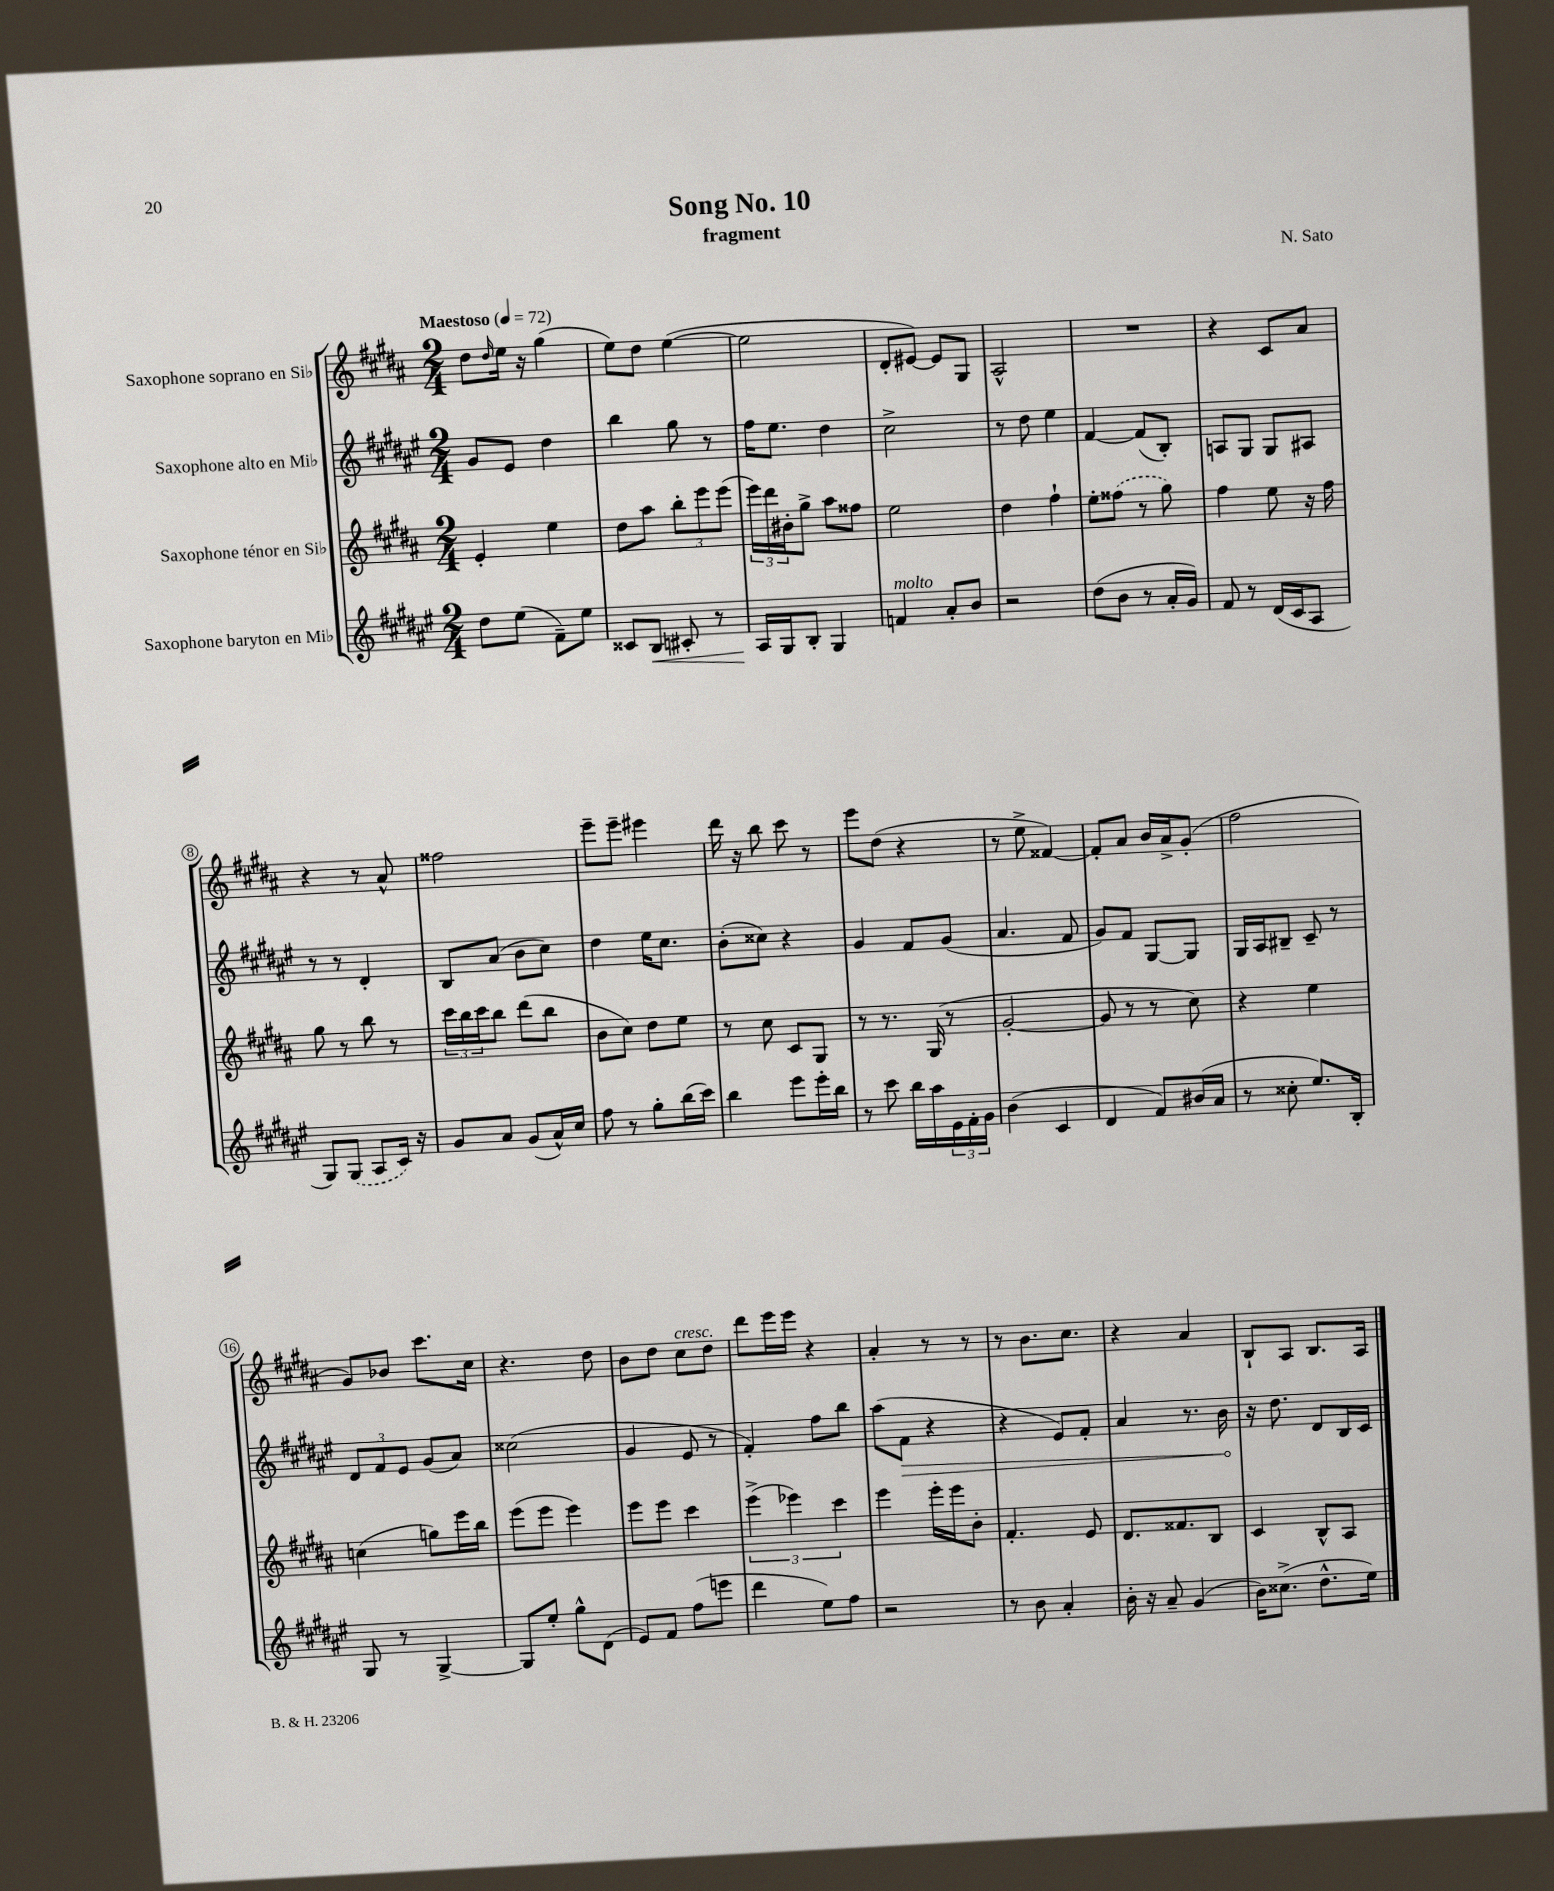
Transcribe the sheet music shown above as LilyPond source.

\header { title = "Song No. 10" composer = "N. Sato" subtitle = "fragment" }
<<
\new StaffGroup <<
\new Staff = "s0" \with { instrumentName = "Saxophone soprano en Sib" } {
    \clef treble \key b \major \numericTimeSignature \time 2/4 \tempo "Maestoso" 4 = 72
    dis''8 \grace { dis''16 } e''16 r16 gis''4( |
    e''8) dis''8 e''4~( |
    e''2 |
    dis'8-. eis'8~) eis'8 gis8 |
    ais2-^ |
    R2 |
    r4 cis'8 ais'8 |
    r4 r8 ais'8-^ |
    fisis''2 |
    e'''8-- e'''8-- eis'''4 |
    dis'''16 r16 b''8 cis'''8 r8 |
    e'''8 dis''8( r4 |
    r8 e''8-> fisis'4~) |
    fisis'8-. ais'8 b'16 ais'16-> gis'8-.( |
    fis''2 |
    gis'8) bes'8 cis'''8. cis''16 |
    r4. dis''8 |
    b'8 dis''8 cis''8^\markup { \italic "cresc." } dis''8 |
    dis'''8 e'''16 e'''16 r4 |
    ais'4-. r8 r8 |
    r8 b'8. cis''8. |
    r4 ais'4 |
    b8-! ais8 b8. ais16 \bar "|." |
}
\new Staff = "s1" \with { instrumentName = "Saxophone alto en Mib" } {
    \clef treble \key fis \major \numericTimeSignature \time 2/4
    gis'8 eis'8 dis''4 |
    b''4 gis''8 r8 |
    fis''16 eis''8. dis''4 |
    cis''2-> |
    r8 dis''8 eis''4 |
    fis'4~ fis'8( b8-.) |
    a8 gis8 gis8 ais8 |
    r8 r8 dis'4-. |
    b8 ais'8( b'8 cis''8) |
    dis''4 eis''16 cis''8. |
    b'8-.( cisis''8) r4 |
    gis'4 fis'8 gis'8( |
    ais'4. fis'8 |
    gis'8) fis'8 gis8~ gis8 |
    gis16 ais16 bis8-- cis'8-- r8 |
    \tuplet 3/2 { dis'8 fis'8 eis'8 } gis'8( ais'8) |
    cisis''2( |
    gis'4 eis'8 r8 |
    fis'4-.) fis''8 b''8 |
    ais''8( \once \override Hairpin.circled-tip = ##t fis'8\> r4 |
    r4 eis'8) fis'8-. |
    ais'4 r8. b'16\! |
    r16 dis''8. dis'8 b16 cis'16 \bar "|." |
}
\new Staff = "s2" \with { instrumentName = "Saxophone ténor en Sib" } {
    \clef treble \key b \major \numericTimeSignature \time 2/4
    e'4-. e''4 |
    dis''8 ais''8 \tuplet 3/2 { b''8-. e'''8 e'''8( } |
    \tuplet 3/2 { e'''16) dis'''16 bis'16-. } gis''8-> ais''8 fisis''8 |
    e''2 |
    dis''4 fis''4-! |
    e''8-. \once \slurDashed fisis''8( r8 gis''8) |
    fis''4 e''8 r16 fis''16 |
    gis''8 r8 b''8 r8 |
    \tuplet 3/2 { cis'''16 b''16 cis'''16 } b''8 dis'''8( b''8 |
    b'8 cis''8) dis''8 e''8 |
    r8 cis''8 cis'8 gis8 |
    r8 r8. gis16( r8 |
    gis'2~-. |
    gis'8 r8 r8 cis''8) |
    r4 e''4 |
    c''4( g''8) e'''16 b''16 |
    e'''8( e'''8 e'''4) |
    e'''8 e'''8 cis'''4 |
    \tuplet 3/2 { e'''4->( ees'''4) cis'''4 } |
    e'''4 e'''16-. e'''16 b'8-. |
    fis'4.-. e'8 |
    dis'8. fisis'8. b8 |
    cis'4 b8-^ ais8 \bar "|." |
}
\new Staff = "s3" \with { instrumentName = "Saxophone baryton en Mib" } {
    \clef treble \key fis \major \numericTimeSignature \time 2/4
    dis''8 eis''8( fis'8--) eis''8 |
    cisis'8 b8\< cis'8-. r8 |
    ais16\! gis16 b8-. gis4 |
    f'4^\markup { \italic "molto" } ais'8-. b'8 |
    r2 |
    dis''8( b'8 r8 ais'16-. gis'16) |
    fis'8 r8 dis'16( cis'16 ais8 |
    gis8) \once \slurDashed gis8( ais8 cis'16) r16 |
    gis'8 ais'8 gis'8( ais'16-^) cis''16 |
    fis''8 r8 gis''8-. b''16( cis'''16) |
    b''4 eis'''8 eis'''16-. b''16 |
    r8 cis'''8 b''16 ais''16 \tuplet 3/2 { eis'16 fis'16-. gis'16 } |
    b'4( cis'4 |
    dis'4 fis'8) bis'16( ais'16 |
    r8 cisis''8-. eis''8.) b16-. |
    gis8 r8 gis4~-> |
    gis8 eis''8-. gis''8-^ dis'8( |
    eis'8) fis'8 fis''8( e'''8 |
    dis'''4 eis''8) fis''8 |
    r2 |
    r8 b'8 ais'4-. |
    b'16-. r16 ais'8-- gis'4( |
    b'16) cisis''8.->( dis''8.-^ eis''16) \bar "|." |
}
>>
>>
\layout { \context { \Score \override BarNumber.stencil = #(make-stencil-circler 0.1 0.3 ly:text-interface::print) } }
